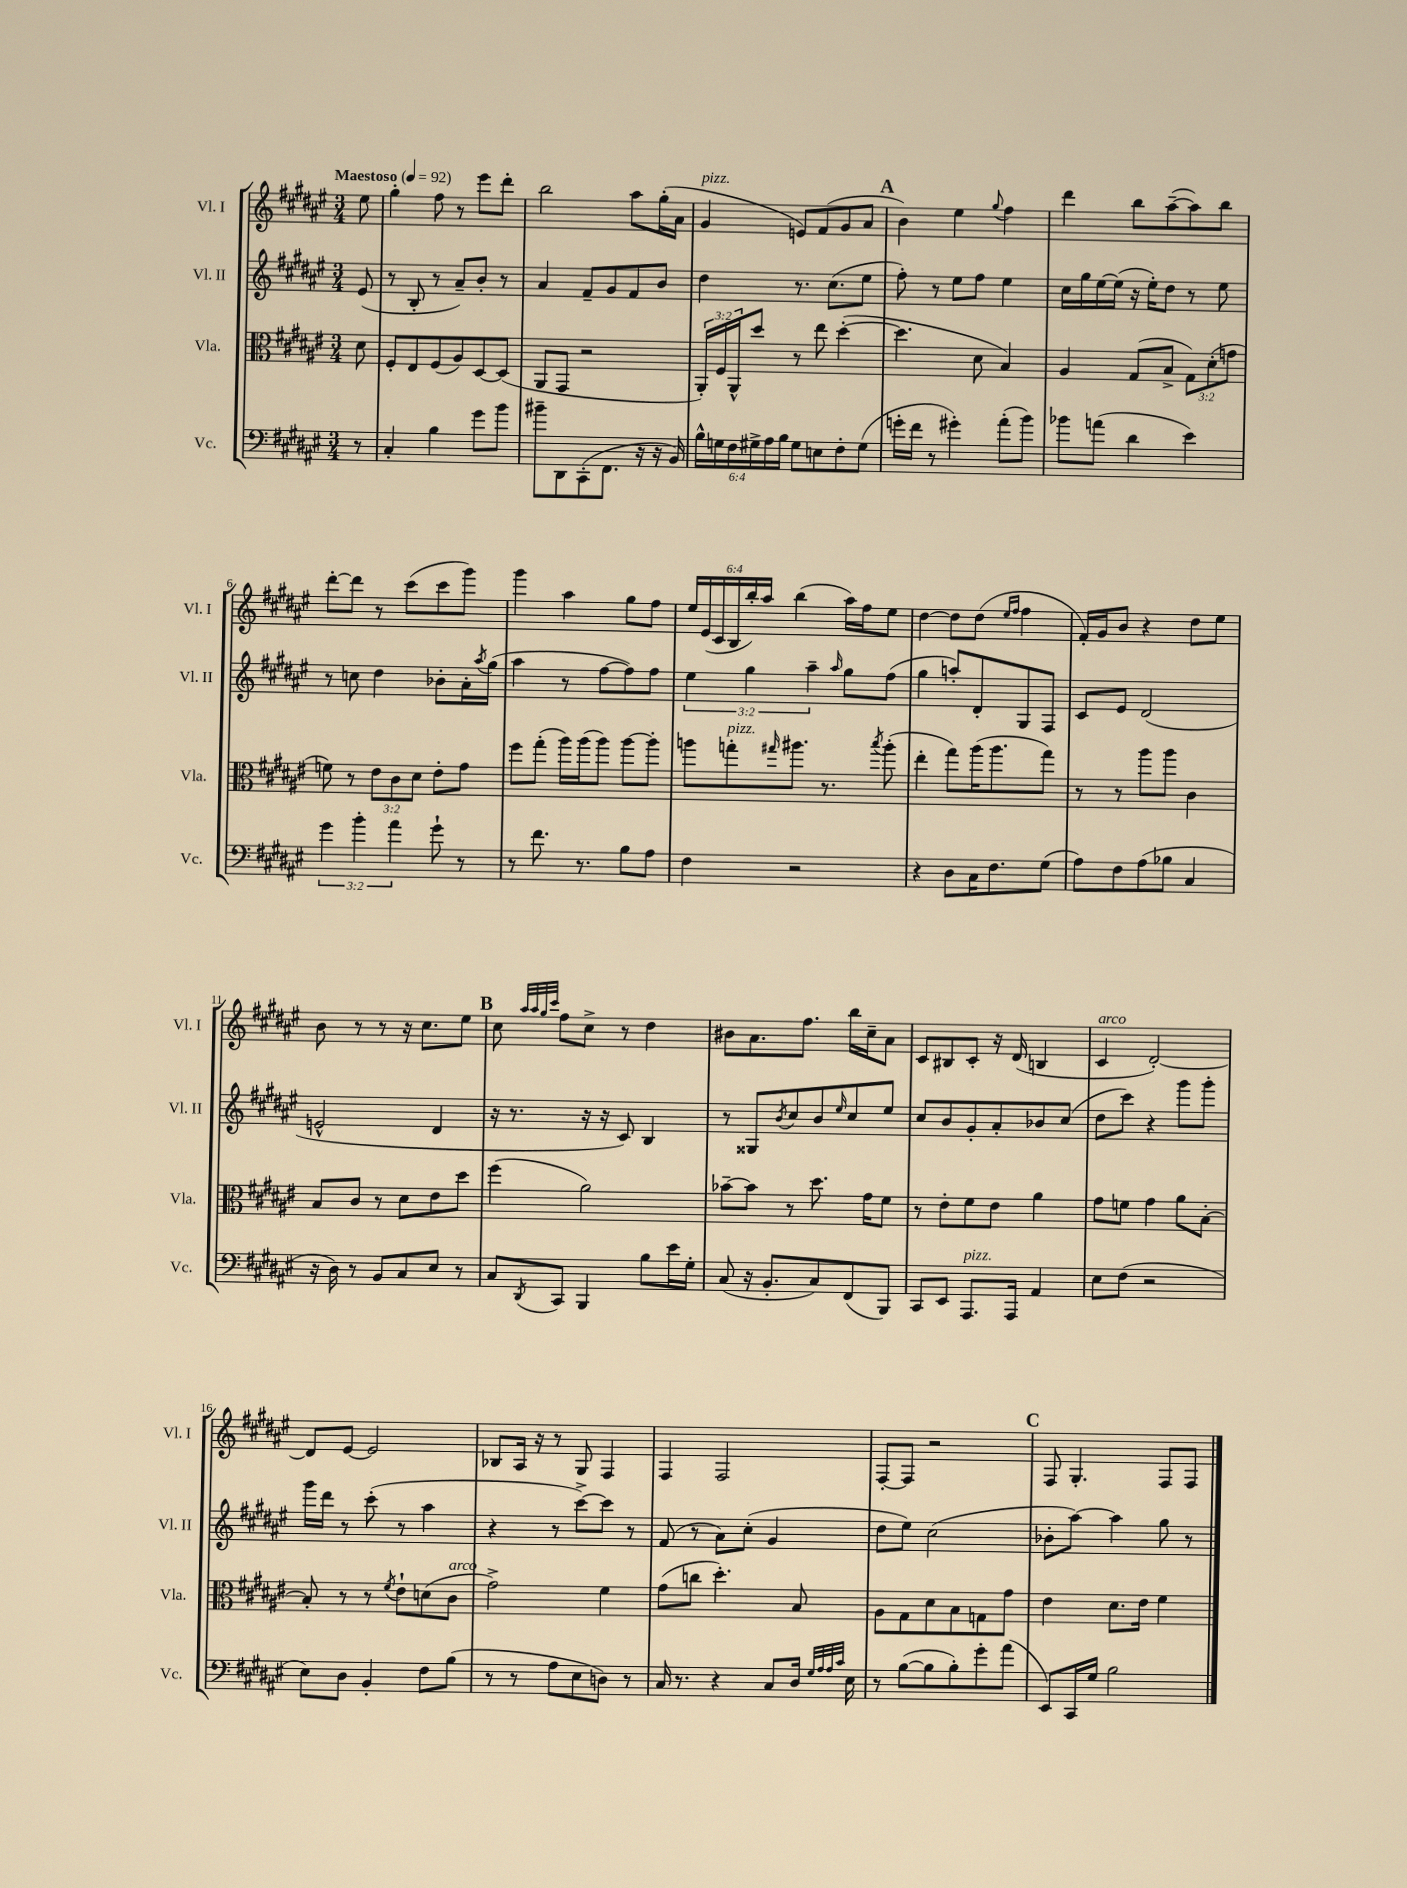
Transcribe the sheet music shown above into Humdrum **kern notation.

**kern	**kern	**kern	**kern
*staff4	*staff3	*staff2	*staff1
*clefF4	*clefC3	*clefG2	*clefG2
*k[f#c#g#d#a#e#]	*k[f#c#g#d#a#e#]	*k[f#c#g#d#a#e#]	*k[f#c#g#d#a#e#]
*M3/4	*M3/4	*M3/4	*M3/4
*MM92	*MM92	*MM92	*MM92
8r	8d#	(8e#	8ee#
=	=	=	=
4C#'	8F#'	8r	4gg#'
.	8E#	8B'	.
4B	(8F#	8r	8ff#
.	8A#)	8a#~)	8r
8g#	[8D#	8b'	8eee#
8b	(8D#]	8r	8ddd#'
=	=	=	=
8b#~	8AA#	4a#	2bb
8DD#	8GG#	.	.
(8CC#'	2r	8f#~	.
8.FF#	.	8g#	.
.	.	8f#	8aa#
16r	.	.	.
16r	.	8b	(16gg#'
16BB)	.	.	16a#
=	=	=	=
24B^^	24AA#')	4dd#	4g#
24G	24F#	.	.
24F#	24AA#^^	.	.
24G#^	8dd#	.	.
24A#	.	.	.
24B	.	.	.
8G#	8r	8.r	8e)
8E	8ee#	.	(8f#
.	.	(8.cc#	.
8F#'	([4dd#'	.	8g#
(8G#	.	8ee#	8a#
=	=	=	=
16g'	4.dd#]	8ff#')	4b)
16f#	.	.	.
8r	.	8r	.
4g#')	.	8ee#	4ee#
.	8d#	8ff#	.
.	.	.	8qqgg#
(8a#'	4B)	4ee#	4ff#
8b)	.	.	.
=	=	=	=
8b-	4A#	16cc#	4ddd#
.	.	16gg#	.
(8a	.	[16ee#	.
.	.	(16ee#]	.
4d#	(8G#	16r	8bb
.	.	16ee#')	.
.	8B^	8dd#	([8aa#~
4e#)	12G#)	8r	8aa#])
.	(12d#'	.	.
.	.	8ee#	8bb
.	12g	.	.
=	=	=	=
6g#	8f)	8r	[8ddd#'
.	8r	8cc	8ddd#]
6b'	.	.	.
.	12e#	4dd#	8r
6a#	12c#	.	.
.	.	.	(8ccc#
.	12d#	.	.
8g#`	8e#'	8b-'	8ccc#
8r	8g#	16a#'	8ggg#)
.	.	8qaa#	.
.	.	(16gg#	.
=	=	=	=
8r	8ff#	4aa#	4ggg#
8.f#	(8gg#'	.	.
.	16aa#)	8r	4aa#
8.r	(16aa#	.	.
.	8aa#)	[8ff#	.
8B	[8aa#	8ff#])	8gg#
8A#	8aa#']	8ff#	8ff#
=	=	=	=
4F#	8aa	6ee#	24ee#
.	.	.	(24e#
.	.	.	24c#
.	8gg'	.	24B
.	.	6gg#	24bb')
.	.	.	24aa#
.	16qqgg#	.	.
2r	8.aa#	.	(4bb
.	.	6aa#~	.
.	8.r	.	.
.	.	16qqaa#	.
.	.	8gg#	16aa#)
.	.	.	16ff#
.	8qbb	.	.
.	(8aa#'	(8ff#	8ee#
=	=	=	=
4r	4ee#'	4gg#	[4dd#
8D#	8gg#)	8aa')	8dd#]
16C#	(16aa#	8d#'	(8dd#
8.F#	8.aa#	.	.
.	.	.	16qqee#
.	.	.	16qqff#
.	.	8G#	4ff#
(8G#	8gg#)	8F#	.
=	=	=	=
8A#)	8r	8c#	16f#')
.	.	.	16g#
8F#	8r	8e#	8b
(8A#	8aa#	(2d#	4r
8B-	8aa#	.	.
4C#	4c#	.	8dd#
.	.	.	8ee#
=	=	=	=
16r	8B	2e^^	8b
16D#)	.	.	.
8r	8c#	.	8r
8BB	8r	.	8r
8C#	8d#	.	16r
.	.	.	8.cc#
8E#	8e#	4d#	.
8r	8dd#	.	8ee#
=	=	=	=
8C#	(4ff#	16r	8cc#
.	.	8.r	.
.	.	.	32qqaa#
.	.	.	32qqaa#
.	.	.	32qqgg#
8qDD#	.	.	32qqccc#
8CC#	.	.	8ff#
4BBB	2a#)	16r	8cc#^
.	.	16r	.
.	.	8c#)	8r
8B	.	4B	4dd#
16e#	.	.	.
16G#'	.	.	.
=	=	=	=
(8C#	[8b-~	8r	8b#
16r	8b-]	8G##	8.a#
8.BB'	.	.	.
.	.	8qb	.
.	8r	8cc#	.
.	.	.	8.ff#
8C#)	8.dd#	8b	.
.	.	16qqee#	.
(8FF#	.	8cc#	16bb
.	16g#	.	16cc#~
8BBB)	8f#	8ee#	8a#
=	=	=	=
8CC#	8r	8cc#	8c#
8EE#	8e#'	8b	8B#
8.AAA#	8f#	8g#'	8c#'
.	8e#	8a#'	16r
16AAA#	.	.	(16d#
4AA#	4a#	8b-	4B
.	.	(8cc#	.
=	=	=	=
8E#	8g#	8dd#	4c#
(8F#	8f	8ccc#)	.
2r	4g#	4r	[2d#')
.	8a#	8ggg#	.
.	[8B'	8ggg#'	.
=	=	=	=
8E#)	8B']	16ggg#	8d#]
.	.	16ddd#	.
8D#	8r	8r	[8e#
4BB'	8r	(8ccc#'	2e#]
.	8qf#	.	.
.	8e#`	8r	.
8F#	(8d	4aa#	.
(8B	8c#	.	.
=	=	=	=
8r	2g#^)	4r	8B-
8r	.	.	16A#
.	.	.	16r
8A#	.	8r	8r
8E#	.	[8ccc#^)	8G#
8D)	4f#	8ccc#]	4F#
8r	.	8r	.
=	=	=	=
16C#	(8g#	(8f#	4F#
8.r	.	.	.
.	8cc	8r	.
4r	4.dd#')	8a#)	2F#
.	.	(8cc#'	.
8C#	.	4g#	.
16D#	8B	.	.
32qqG#	.	.	.
32qqA#	.	.	.
32qqA#	.	.	.
32qqc#	.	.	.
16E#	.	.	.
=	=	=	=
8r	8A#	8dd#	[8F#'
([8B	8G#	8ee#)	8F#]
8B]	8d#	(2cc#	2r
8B')	8B	.	.
8g#'	8G	.	.
(8a#	8g#	.	.
=	=	=	=
8EE#)	4e#	8b-'	8F#
16CC#	.	[8aa#)	4.G#'
16G#	.	.	.
2B	8.d#	4aa#]	.
.	16e#	.	.
.	4f#	8gg#	8F#
.	.	8r	8F#
==	==	==	==
*-	*-	*-	*-
